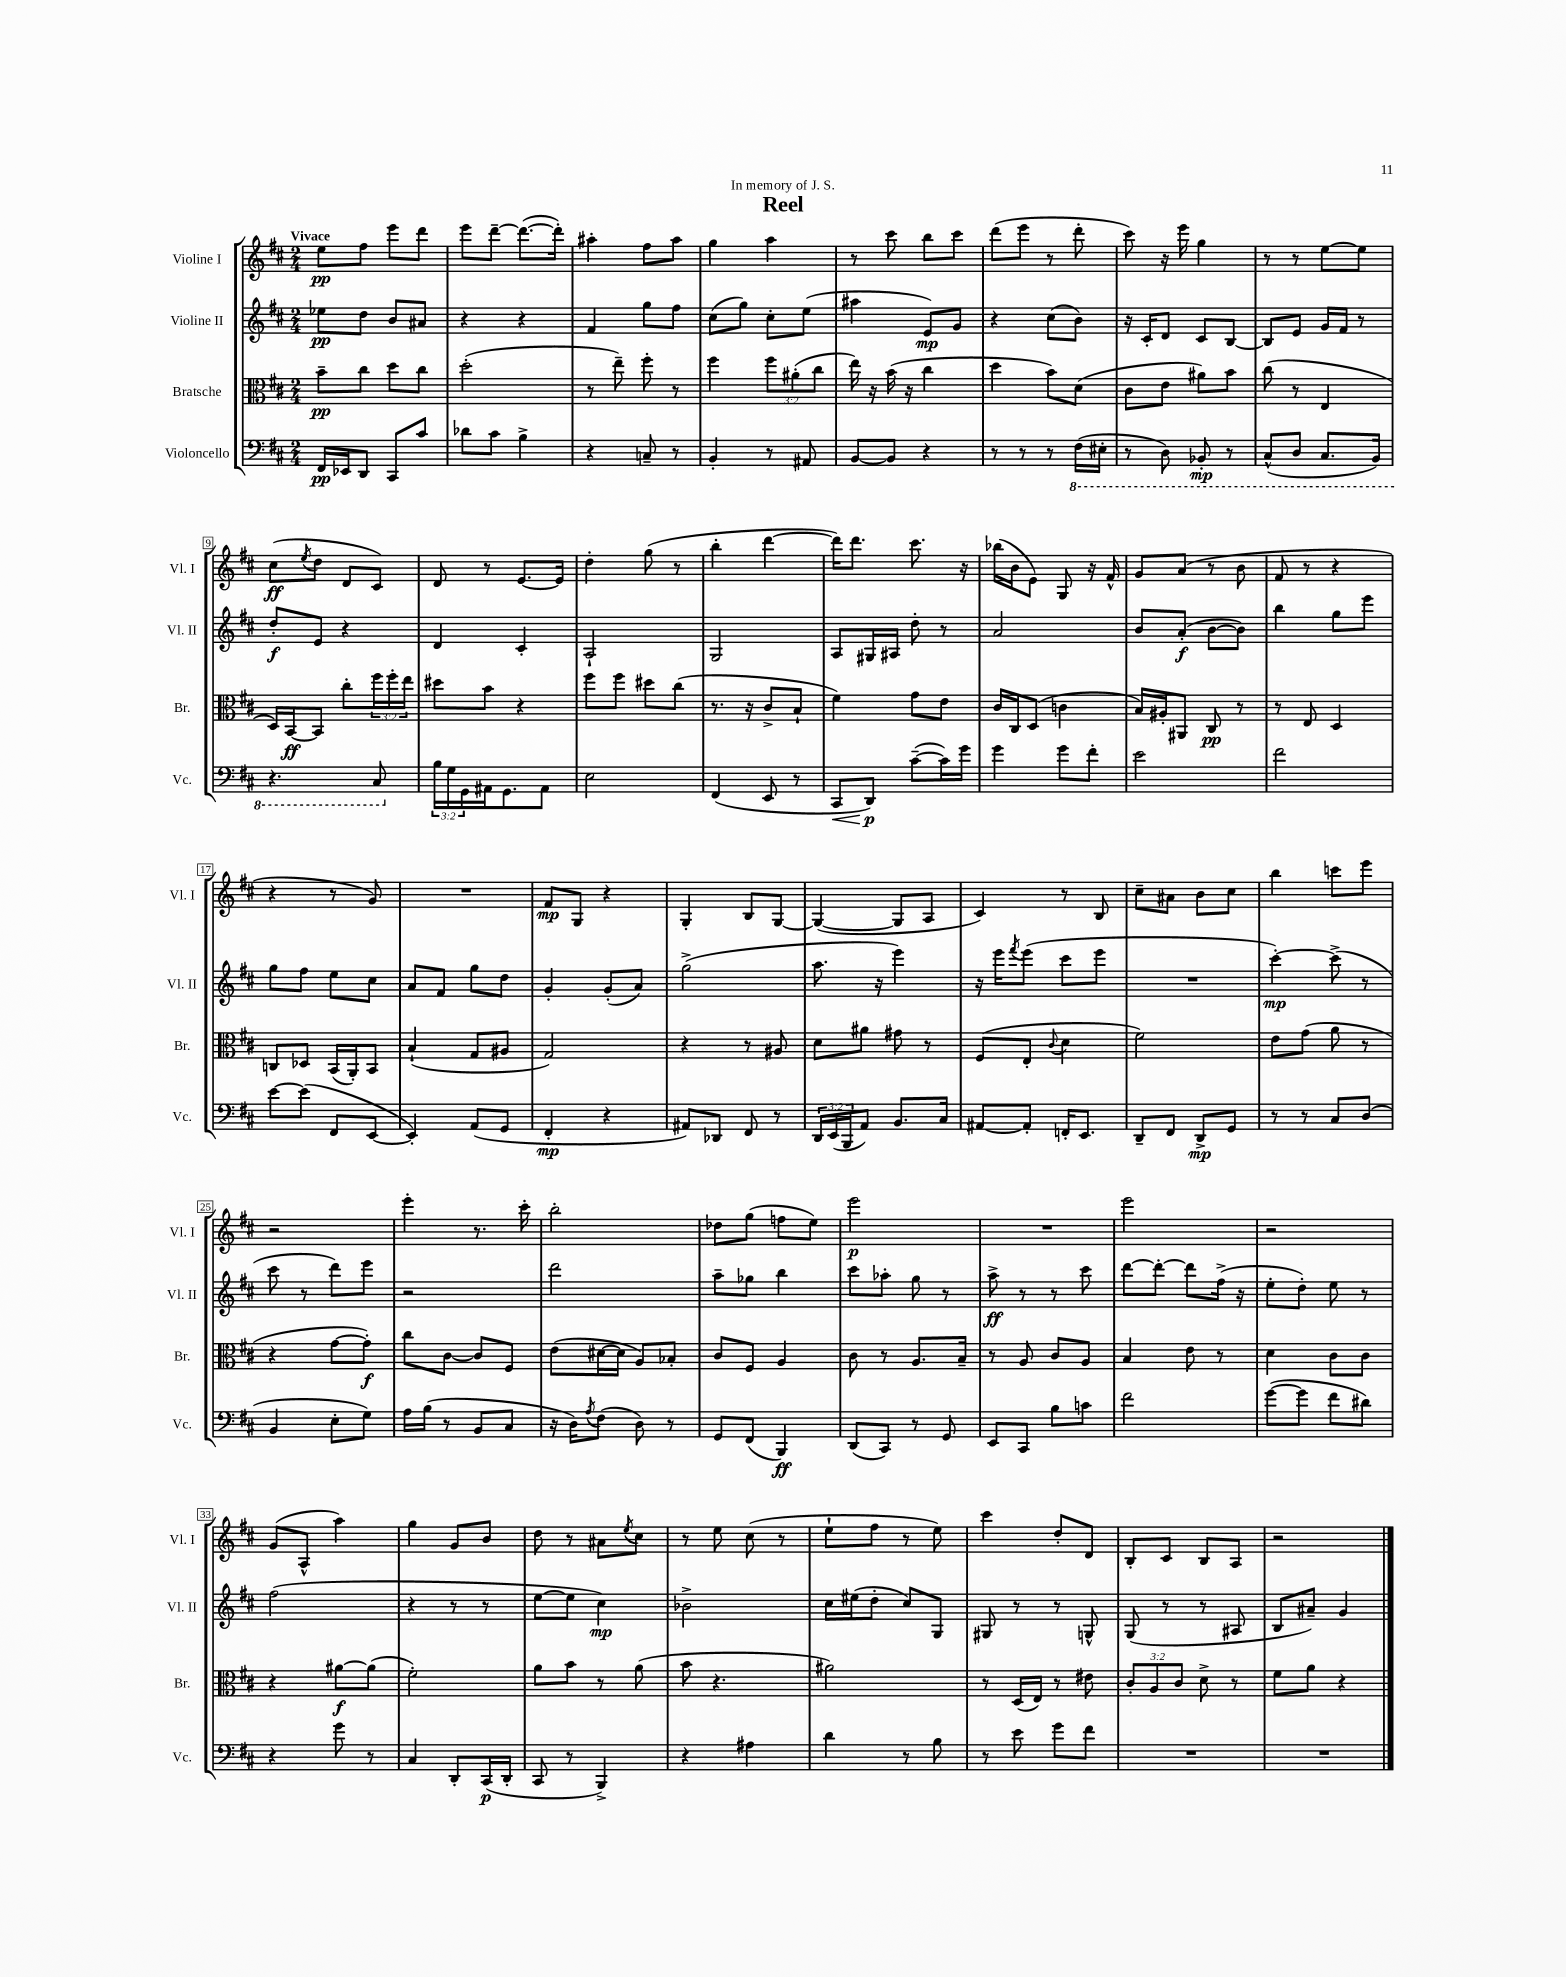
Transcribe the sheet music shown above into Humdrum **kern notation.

**kern	**kern	**kern	**kern
*staff4	*staff3	*staff2	*staff1
*clefF4	*clefC3	*clefG2	*clefG2
*k[f#c#]	*k[f#c#]	*k[f#c#]	*k[f#c#]
*M2/4	*M2/4	*M2/4	*M2/4
16FF#/LL	8b~\L	8ee-\L	8ee\L
16EE-/J	.	.	.
8DD/J	8cc#\J	8dd\J	8ff#\J
8CC#/L	8dd\L	8b/L	8eee\L
8c#/J	8cc#\J	8a#/J	8ddd\J
=	=	=	=
8d-\L	(2dd'\	4r	8eee\L
8c#\J	.	.	[8ddd~\J
4B^\	.	4r	(8.ddd\_L
.	.	.	16ddd'\]Jk)
=	=	=	=
4r	8r	4f#/	4aa#'\
.	8ee~\)	.	.
8C~/	8ff#'\	8gg\L	8ff#\L
8r	8r	8ff#\J	8aa#\J
=	=	=	=
4BB'/	4ff#\	(8cc#\L	4gg\
.	.	8gg\J)	.
8r	12ff#\L	8cc#'\L	4aa\
.	(12a#'\	.	.
8AA#/	.	(8ee\J	.
.	12cc#\J	.	.
=	=	=	=
[8BB/L	16ee\)	4aa#\	8r
.	16r	.	.
8BB/]J	(16b\	.	8ccc#\
.	16r	.	.
4r	4cc#\	8e/L)	8bb\L
.	.	8g/J	8ccc#\J
=	=	=	=
8r	4dd\	4r	(8ddd\L
8r	.	.	8eee\J
8r	8b\L)	(8cc#\L	8r
(16FF#\LL	(8d\J	8b\J)	8ddd'\
16EE#'\JJ	.	.	.
=	=	=	=
8r	8c#\L	16r	8ccc#\)
.	.	16c#'/LK	.
8DD\)	8e\J	8d/J	16r
.	.	.	16eee\
8BBB-'/	8a#\L)	8c#/L	4gg\
8r	8b\J	[8B/J	.
=	=	=	=
(8CC#^^/L	(8cc#\	8B/]L	8r
8DD/J	8r	8e/J	8r
8.CC#/L	4E/	16g/LL	[8ee\L
.	.	16f#/JJ	.
.	.	8r	8ee\]J
16BBB/Jk)	.	.	.
=	=	=	=
4.r	16D/LL)	8dd'/L	(8cc#\L
.	[16BB/J	.	.
.	.	.	8qee/
.	8BB/]J	8e/J	8dd\J
.	8cc#'\L	4r	8d/L
8CC#/	24ff#\L	.	8c#/J)
.	24ff#'\	.	.
.	24ee\JJ	.	.
=	=	=	=
24B\LL	8dd#\L	4d/	8d/
24G\	.	.	.
24GG\	.	.	.
16AA#\J	8b\J	.	8r
8.GG\	.	.	.
.	4r	4c#'/	[8.e/L
8AA#\J	.	.	.
.	.	.	16e/]Jk
=	=	=	=
2E\	8ff#\L	2A`/	4dd'\
.	8ff#\J	.	.
.	8dd#\L	.	(8gg\
.	(8cc#\J	.	8r
=	=	=	=
(4FF#/	8.r	2G/	4bb'\
.	16r	.	.
8EE/	8c#^/L	.	[4ddd\
8r	8B`/J	.	.
=	=	=	=
8CC#/L	4f#\)	8A/L	16ddd\]LK)
.	.	.	8.ddd\J
8DD/J)	.	16G#/L	.
.	.	16A#/JJ	.
([8c#~\L	8g\L	8dd'\	8.ccc#\
16c#\]L)	8e\J	8r	.
16g\JJ	.	.	16r
=	=	=	=
4g\	16c#/LL	2a/	(16bb-\LL
.	16C#/J	.	16b\J
.	(8D/J	.	8e\J)
8g\L	4c\	.	8G/
8f#'\J	.	.	16r
.	.	.	16f#^^/
=	=	=	=
2e\	16B/LL)	8b/L	8g/L
.	16A#'/J	.	.
.	8AA#/J	(8a'/J	(8a/J
.	8C#/	[8b\L	8r
.	8r	8b\]J)	8b\
=	=	=	=
2f#\	8r	4bb\	8f#/
.	8E/	.	8r
.	4D/	8gg\L	4r
.	.	8eee\J	.
=	=	=	=
[8e\L	8C/L	8gg\L	4r
(8e\]J	8D-/J	8ff#\J	.
8FF#/L	(16BB/LL	8ee\L	8r
.	16AA'/J)	.	.
[8EE/J	8BB/J	8cc#\J	8g/)
=	=	=	=
4EE'/])	(4B`/	8a/L	2r
.	.	8f#/J	.
(8AA/L	8G/L	8gg\L	.
8GG/J	8A#/J	8dd\J	.
=	=	=	=
4FF#'/	2G/)	4g'/	8f#/L
.	.	.	8G/J
4r	.	(8g'/L	4r
.	.	8a/J)	.
=	=	=	=
8AA#/L)	4r	(2gg^\	4G'/
8DD-/J	.	.	.
8FF#/	8r	.	8B/L
8r	8A#/	.	[8G/J
=	=	=	=
24DD/LL	8d\L	8.aa\	(4G/_
(24EE/	.	.	.
24BBB/J	.	.	.
8AA/J)	8a#\J	.	.
.	.	16r	.
8.BB/L	8g#\	4eee\)	8G/]L
.	8r	.	8A/J
16C#/Jk	.	.	.
=	=	=	=
[8AA#/L	(8F#/L	16r	4c#/)
.	.	16eee\LK	.
.	.	8qfff#/	.
8AA#'/]J	8E'/J	(8eee\J	.
.	8qqc#/	.	.
16FF'/LK	4d\	8ccc#\L	8r
8.EE/J	.	.	.
.	.	8eee\J	8B/
=	=	=	=
8DD~/L	2f#\)	2r	8cc#~\L
8FF#/J	.	.	8a#\J
8DD^/L	.	.	8b\L
8GG/J	.	.	8cc#\J
=	=	=	=
8r	8e\L	[4ccc#'\)	4bb\
8r	(8g\J	.	.
8C#/L	8a\	(8ccc#^\]	8ccc\L
(8D/J	8r	8r	8eee\J
=	=	=	=
4BB/	4r	8ccc#\	2r
.	.	8r	.
8E'\L	[8g\L	8ddd\L)	.
8G\J)	8g'\]J)	8eee\J	.
=	=	=	=
16A\LL	8cc#\L	2r	4eee'\
(16B\JJ	.	.	.
8r	[8c#\J	.	.
8BB/L	8c#/]L	.	8.r
8C#/J	8F#/J	.	.
.	.	.	16ccc#'\
=	=	=	=
16r	(8e\L	2ddd\	2bb'\
16D\LK)	.	.	.
8qA/	.	.	.
(8F#\J	[16d#\L	.	.
.	16d#\]JJ	.	.
8D\)	8A/L)	.	.
8r	8B-'/J	.	.
=	=	=	=
8GG/L	8c#/L	8aa~\L	8dd-\L
(8FF#/J	8F#/J	8gg-\J	(8gg\J
4BBB/)	4A/	4bb\	8ff\L
.	.	.	8ee\J)
=	=	=	=
(8DD/L	8c#\	8ccc#\L	2eee\
8CC#/J)	8r	8aa-'\J	.
8r	8.A/L	8gg\	.
8GG/	.	8r	.
.	16B~/Jk	.	.
=	=	=	=
8EE/L	8r	8aa^\	2r
8CC#/J	8A/	8r	.
8B\L	8c#/L	8r	.
8c\J	8A/J	8ccc#\	.
=	=	=	=
2f#\	4B/	[8ddd\L	2eee\
.	.	8ddd'\_J	.
.	8e\	8ddd\]L	.
.	8r	(16ff#^\Jk	.
.	.	16r	.
=	=	=	=
([8g\L	4d\	8ee'\L	2r
8g\]J	.	8dd'\J)	.
8f#\L	8c#\L	8ee\	.
8d#\J)	8c#\J	8r	.
=	=	=	=
4r	4r	(2ff#\	(8g/L
.	.	.	8A^^/J
8g\	[8a#\L	.	4aa\)
8r	(8a#\]J	.	.
=	=	=	=
4C#/	2f#'\)	4r	4gg\
8DD'/L	.	8r	8g/L
(16CC#/L	.	8r	8b/J
16DD'/JJ	.	.	.
=	=	=	=
8CC#/	8a\L	[8ee\L	8dd\
8r	8b\J	8ee\]J	8r
4BBB^/)	8r	4cc#\)	8a#\L
.	.	.	8qee/
.	(8a\	.	8cc#\J
=	=	=	=
4r	8b\	2b-^\	8r
.	4.r	.	8ee\
4A#\	.	.	(8cc#\
.	.	.	8r
=	=	=	=
4d\	2a#\)	16cc#\LL	8ee`\L
.	.	(16ee#\J	.
.	.	8dd'\J	8ff#\J
8r	.	8cc#/L)	8r
8B\	.	8G/J	8ee\)
=	=	=	=
8r	8r	8G#/	4ccc#\
8e\	(16D/LL	8r	.
.	16E/JJ)	.	.
8g\L	8r	8r	8dd'/L
8f#\J	8e#\	8G^^/	8d/J
=	=	=	=
2r	12c#'/L	(8G/	8B'/L
.	12A/	.	.
.	.	8r	8c#/J
.	12c#/J	.	.
.	8d^\	8r	8B/L
.	8r	8A#/	8A/J
=	=	=	=
2r	8f#\L	8B/L	2r
.	8a\J	8a#~/J)	.
.	4r	4g/	.
==	==	==	==
*-	*-	*-	*-
